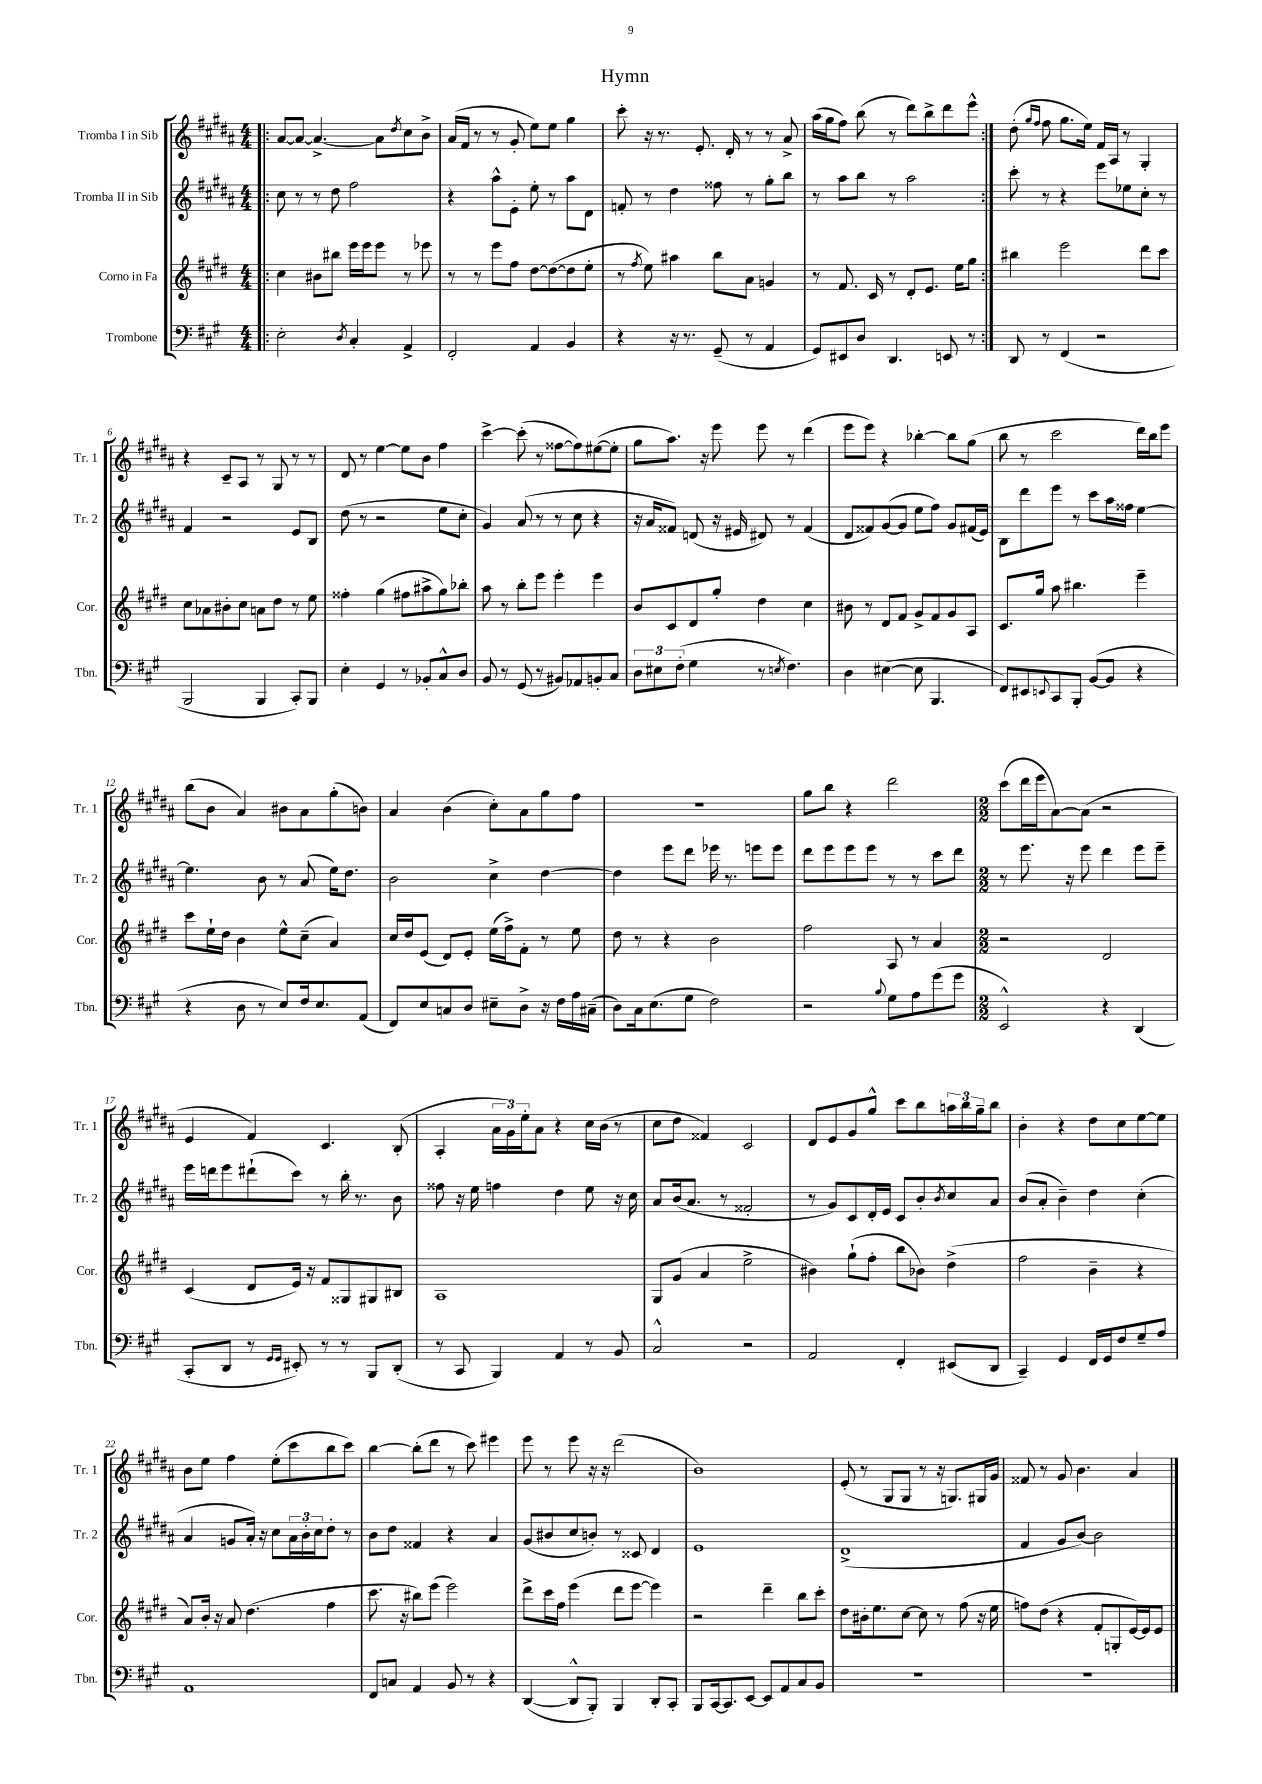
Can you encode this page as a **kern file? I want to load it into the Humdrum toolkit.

**kern	**kern	**kern	**kern
*part4	*part3	*part2	*part1
*staff4	*staff3	*staff2	*staff1
*I"Trombone	*I"Corno in Fa	*I"Tromba II in Sib	*I"Tromba I in Sib
*I'Tbn.	*I'Cor.	*I'Tr. 2	*I'Tr. 1
*clefF4	*clefG2	*clefG2	*clefG2
*k[f#c#g#]	*k[f#c#g#d#]	*k[f#c#g#d#a#]	*k[f#c#g#d#a#]
*M4/4	*M4/4	*M4/4	*M4/4
=1!|:	=1!|:	=1!|:	=1!|:
2E'\	4cc#\	8cc#\	[8a#/L
.	.	8r	8a#/J_
.	8b#X\L	8r	4.a#^/_
.	8bb#X\J	8dd#\	.
8qD/	.	.	.
4C#'/	16eee\LL	2ff#\	.
.	16eee\J	.	.
.	8eee\J	.	8a#\L]
.	.	.	8qdd#/
4AA^/	8r	.	8cc#\
.	8eee-X\	.	8b^\J
=2	=2	=2	=2
2FF#'/	8r	4r	(16a#/LL
.	.	.	16f#/JJ
.	8r	.	8r
.	8eee\L	8aa#^^\L	8r
.	8ff#\J	8e'\J	8g#'/
4AA/	[8dd#\L	8ee'\	8ee\L)
.	(8dd#\_	8r	8ee\J
4BB/	8dd#\]	8aa#\L	4gg#\
.	8ee'\J	8d#\J	.
=3	=3	=3	=3
4r	8r	8fn'/	8ccc#'\
.	8qff#/	.	.
.	8ee\)	8r	16r
.	.	.	8.r
16r	4aa#X\	4dd#\	.
8.r	.	.	.
.	.	.	8.e'/
(8GG#~/	8bb\L	8ff##X\	.
.	.	.	16d#'/
8r	8a\J	8r	8r
4AA/	4gn/	8gg#'\L	8r
.	.	8bb\J	8a#^/
=4	=4	=4	=4
8GG#/L)	8r	8r	(16aa#\LL
.	.	.	16gg#\J
8EE#X/	8.f#/	8aa#\L	8ff#\J)
8D/J	.	8bb\J	(8bb\
.	16c#/	.	.
4.DD/	8r	8r	8r
.	8d#'/L	2aa#\	8ddd#\L)
.	8.e/J	.	8bb^\
8EEn/	.	.	8ddd#\
.	16ee\KL	.	.
8r	8gg#\J	.	8eee^^\J
=5:|!	=5:|!	=5:|!	=5:|!
8DD/	4bb#X\	8ccc#'\	(8dd#'\
.	.	.	16qqgg#/LL
.	.	.	16qqff#/JJ
8r	.	8r	8ff#\
(4FF#/	2eee\	4r	8.gg#\L
.	.	.	16ee\Jk)
2r	.	8eee\L	16f#/LL
.	.	.	16A#/JJ
.	.	8ee-X\	8r
.	8ddd#\L	8cc#'\J	4G#'/
.	8ccc#\J	8r	.
!!LO:LB:g=z
=6	=6	=6	=6
2BBB/	8cc#\L	4f#/	4r
.	8a-X\	.	.
.	8b#X'\	2r	8c#~/L
.	8cc#\J	.	8A#/J
4BBB/	8an\L	.	8r
.	8dd#\J	.	8G#/
8CC#'/L)	8r	8e/L	8r
8BBB/J	8ee\	8B/J	8r
=7	=7	=7	=7
4E'\	4ff##X'\	(8dd#\	8d#/
.	.	8r	8r
4GG#/	(4gg#\	2r	[4ee\
8r	8ff#X\L	.	8ee\L]
8BB-X'/L	8aa#X^\	.	8b\J
8C#^^/	8gg#\)	8ee\L	4ff#\
8D/J	8bb-X'\J	8cc#'\J	.
=8	=8	=8	=8
8BB/	8aa\	4g#/)	[4ccc#^\
8r	8r	.	.
(8GG#/	8bb'\L	(8a#/	(8ccc#'\]
8r	8eee\J	8r	8r
8BB#X/L)	4eee'\	8r	[8ff##X\L
8AA-X/	.	8cc#\	8ff##\])
8BBn'/	4eee\	4r	([8ee#X\
8C#/J	.	.	8ee#'\J]
=9	=9	=9	=9
12D\L	8b/L	16r	8gg#\L
.	.	16a#/KL	.
12E#X\	.	.	.
.	8c#/	8f##X/J)	8.aa#\J)
(12F#'\J	.	.	.
4G#\	8d#/	(8dn/	.
.	.	.	16r
.	8gg#'/J	16r	8eee\
.	.	16e#X/	.
8r	4dd#\	8d#X/)	8eee\
8qEn/	.	.	.
4.F#\)	.	8r	8r
.	4cc#\	(4f##/	(4ddd#\
=10	=10	=10	=10
4D\	8b#X\	8d#/L	8eee\L
.	8r	8f##X/)	8eee\J)
([4E#X\	8d#/L	([8g#/	4r
.	8f#/J	8g#/J]	.
8E#\]	8g#^/L	8ee\L	[4bb-X'\
4.BBB/	8f#/	8ff#\J)	.
.	8g#/	8g#/L	8bb-\L]
.	8A/J	(16f#X/L	(8gg#\J
.	.	16e/JJ)	.
=11	=11	=11	=11
8FF#/L)	8.c#/L	8B\L	8bb\
8EE#X/	.	8ddd#\	8r
.	16gg#/Jk	.	.
8qqEEn/	.	.	.
8CC#/	8aa\	8eee\J	2ccc#\
8BBB'/J	4.bb#X\	8r	.
([8BB/L	.	8ccc#\L	.
8BB/J]	.	16aa#\L	.
.	.	16ff##X\JJ	.
4r	4eee~\	[4ee\	16ddd#\LL)
.	.	.	16bb\J
.	.	.	8eee\J
!!LO:LB:g=z
=12	=12	=12	=12
4r	8ccc#\L	4.ee\]	(8bb\L
.	16ee`\L	.	8b\J
.	16dd#\JJ	.	.
8D\	4b\	.	4a#/)
8r	.	8b\	.
8E/L)	8ee^^\L	8r	8b#X\L
16F#/k	(8cc#~\J	(8a#/	8a#\
8.E/	.	.	.
.	4a/)	16ee\KL)	(8gg#'\
.	.	8.dd#\J	.
(8AA/J	.	.	8bn\J)
=13	=13	=13	=13
8FF#/L)	16cc#/LL	2b\	4a#/
.	16dd#/J	.	.
8E/	(8e/J	.	.
8Cn/	8d#/L)	.	(4b\
8D/J	8e'/J	.	.
8E#X~\L	(16ee\LL	4cc#^\	8cc#'\L)
.	16ff#^\J)	.	.
8D^\J	8f#'\J	.	8a#\
16r	8r	[4dd#\	8gg#\
16F#\LL	.	.	.
16A\	8ee\	.	8ff#\J
(16C#X~\JJ	.	.	.
=14	=14	=14	=14
8D\L)	8dd#\	4dd#\]	1r
16C#\k	8r	.	.
(8.E\	.	.	.
.	4r	8eee\L	.
8G#\J	.	8ddd#\J	.
2F#\)	2b\	16eee-X\	.
.	.	8.r	.
.	.	8eeen\L	.
.	.	8eee\J	.
=15	=15	=15	=15
2r	2ff#\	8ddd#\L	8gg#\L
.	.	8eee\	8bb\J
.	.	8eee\	4r
.	.	8eee\J	.
8qqB/	.	.	.
8G#\L	8A/	8r	2ddd#\
8A\	8r	8r	.
(8g#\	4a/	8ccc#\L	.
8g#\J	.	8ddd#\J	.
=16	=16	=16	=16
*M2/2	*M2/2	*M2/2	*M2/2
2EE^^/)	2r	8r	(8ccc#\L
.	.	8.eee\	16ddd#\L
.	.	.	16eee\J
.	.	.	[8a#\)
.	.	16r	.
.	.	8eee\	(8a#\J]
4r	2d#/	4ddd#\	2r
(4DD/	.	8eee\L	.
.	.	8eee~\J	.
!!LO:LB:g=z
=17	=17	=17	=17
8CC#'/L	(4c#/	16eee\LL	4e/
.	.	16dddn\J	.
8DD/J	.	8eee\	.
8r	8d#/L	(8ddd#X`\	4f#/)
16qqGG#/LL	.	.	.
16qqGG#/JJ	.	.	.
8EE#X'/)	16e/Jk)	8ccc#\J)	.
.	16r	.	.
8r	8f#/L	8r	4.c#/
8r	8G##X/	16bb'\	.
.	.	8.r	.
8BBB/L	8G#X/	.	.
(8DD'/J	8B#X/J	8b\	(8B'/
=18	=18	=18	=18
8r	1A	8ff##X\	4A#'/
8CC#/	.	16r	.
.	.	16ee\	.
4BBB/)	.	4ffn\	24a#\LL
.	.	.	24g#\)
.	.	.	24ee'\J
.	.	.	8a#\J
4AA/	.	4dd#\	4r
8r	.	8ee\	16cc#\LL
.	.	.	(16b\JJ
8BB/	.	16r	8r
.	.	16cc#\	.
=19	=19	=19	=19
2C#^^/	8G#/L	8a#/L	8cc#\L
.	(8g#/J	(16b/k	8dd#\J
.	.	8.a#/J	.
.	4a/	.	4f##X/)
.	.	8r	.
2r	2ee^\	2f##X'/	2c#/
=20	=20	=20	=20
2AA/	4b#X\)	8r	8d#/L
.	.	8g#/L)	8e/
.	(8gg#`\L	8c#/	8g#/
.	8ff#'\J	16d#'/L	8gg#^^/J
.	.	16e/JJ	.
4FF#'/	8bb\L	8c#/L	8ccc#\L
.	8b-X\J)	8b'/	8bb\
.	.	8qb/	.
(8EE#X/L	(4dd#^\	8cc#/	24aan\L
.	.	.	24bb\
.	.	.	24gg#~\J
8DD/J	.	8a#/J	8bb\J
=21	=21	=21	=21
4CC#~/)	2ff#\	(8b/L	4b'\
.	.	8a#'/J	.
4GG#/	.	4b~\)	4r
16FF#/LL	4b~\	4dd#\	8dd#\L
16GG#/J	.	.	.
8F#/	.	.	8cc#\
8G#~/	4r	(4cc#'\	[8ee\
8A/J	.	.	8ee\J]
!!LO:LB:g=z
=22	=22	=22	=22
1AA	8a/L)	4a#/	8b\L
.	16b'/Jk	.	8ee\J
.	16r	.	.
.	8a/	8gn/L	4ff#\
.	(4.dd#\	16a#'/Jk)	.
.	.	16r	.
.	.	8cc#\L	(8ee'\L
.	.	24a#\L	8ccc#\
.	.	24b'\	.
.	.	24cc#\J	.
.	4ff#\	8dd#'\J	8bb\
.	.	8r	8ccc#\J)
=23	=23	=23	=23
8FF#/L	8.ccc#\	8b\L	[4bb\
8Cn/J	.	8dd#\J	.
.	16r	.	.
4AA/	8bb#X\L)	4f##X/	(8bb'\L]
.	(8eee\J	.	8ddd#\J
8BB/	2eee\)	4r	8r
8r	.	.	8ccc#\)
4r	.	4a#/	4eee#X\
=24	=24	=24	=24
([4DD/	8ddd#^\L	(8g#/L	8eee\
.	16ccc#\L	8b#X/	8r
.	16ff#\JJ	.	.
8DD^^/L]	(4eee\	8cc#/	8eee\
8BBB'/J)	.	8bn'/J)	16r
.	.	.	16r
4BBB/	8ddd#\L	8r	(2ddd#\
.	[8eee\J	8c##X/	.
8DD'/L	4eee\])	4d#/	.
8CC#'/J	.	.	.
=25	=25	=25	=25
8BBB/L	2r	1e	1b)
[16CC#/k	.	.	.
8.CC#/]	.	.	.
[8EE/J	.	.	.
8EE/L]	4ddd#~\	.	.
8AA/	.	.	.
8C#/	8bb\L	.	.
8BB/J	8ccc#'\J	.	.
=26	=26	=26	=26
1r	8dd#\L	(1d#^	(8e'/
.	16b#X'\k	.	8r
.	8.ee\	.	.
.	.	.	8G#/L
.	[8cc#\J	.	8G#/J
.	8cc#\]	.	8r
.	8r	.	16r
.	.	.	8.Gn/L)
.	(8ff#\	.	.
.	16r	.	16G#X/L
.	16ee\	.	16g#/JJ
=27	=27	=27	=27
1r	8ffn\L)	4f#/	8f##X/
.	(8dd#\J	.	8r
.	4r	8g#/L	8g#/
.	.	[8b/J)	4.b\
.	8f#'/L	2b\]	.
.	8Gn'/	.	.
.	[16e/L)	.	4a#/
.	16e/J]	.	.
.	8e/J	.	.
==	==	==	==
*-	*-	*-	*-
